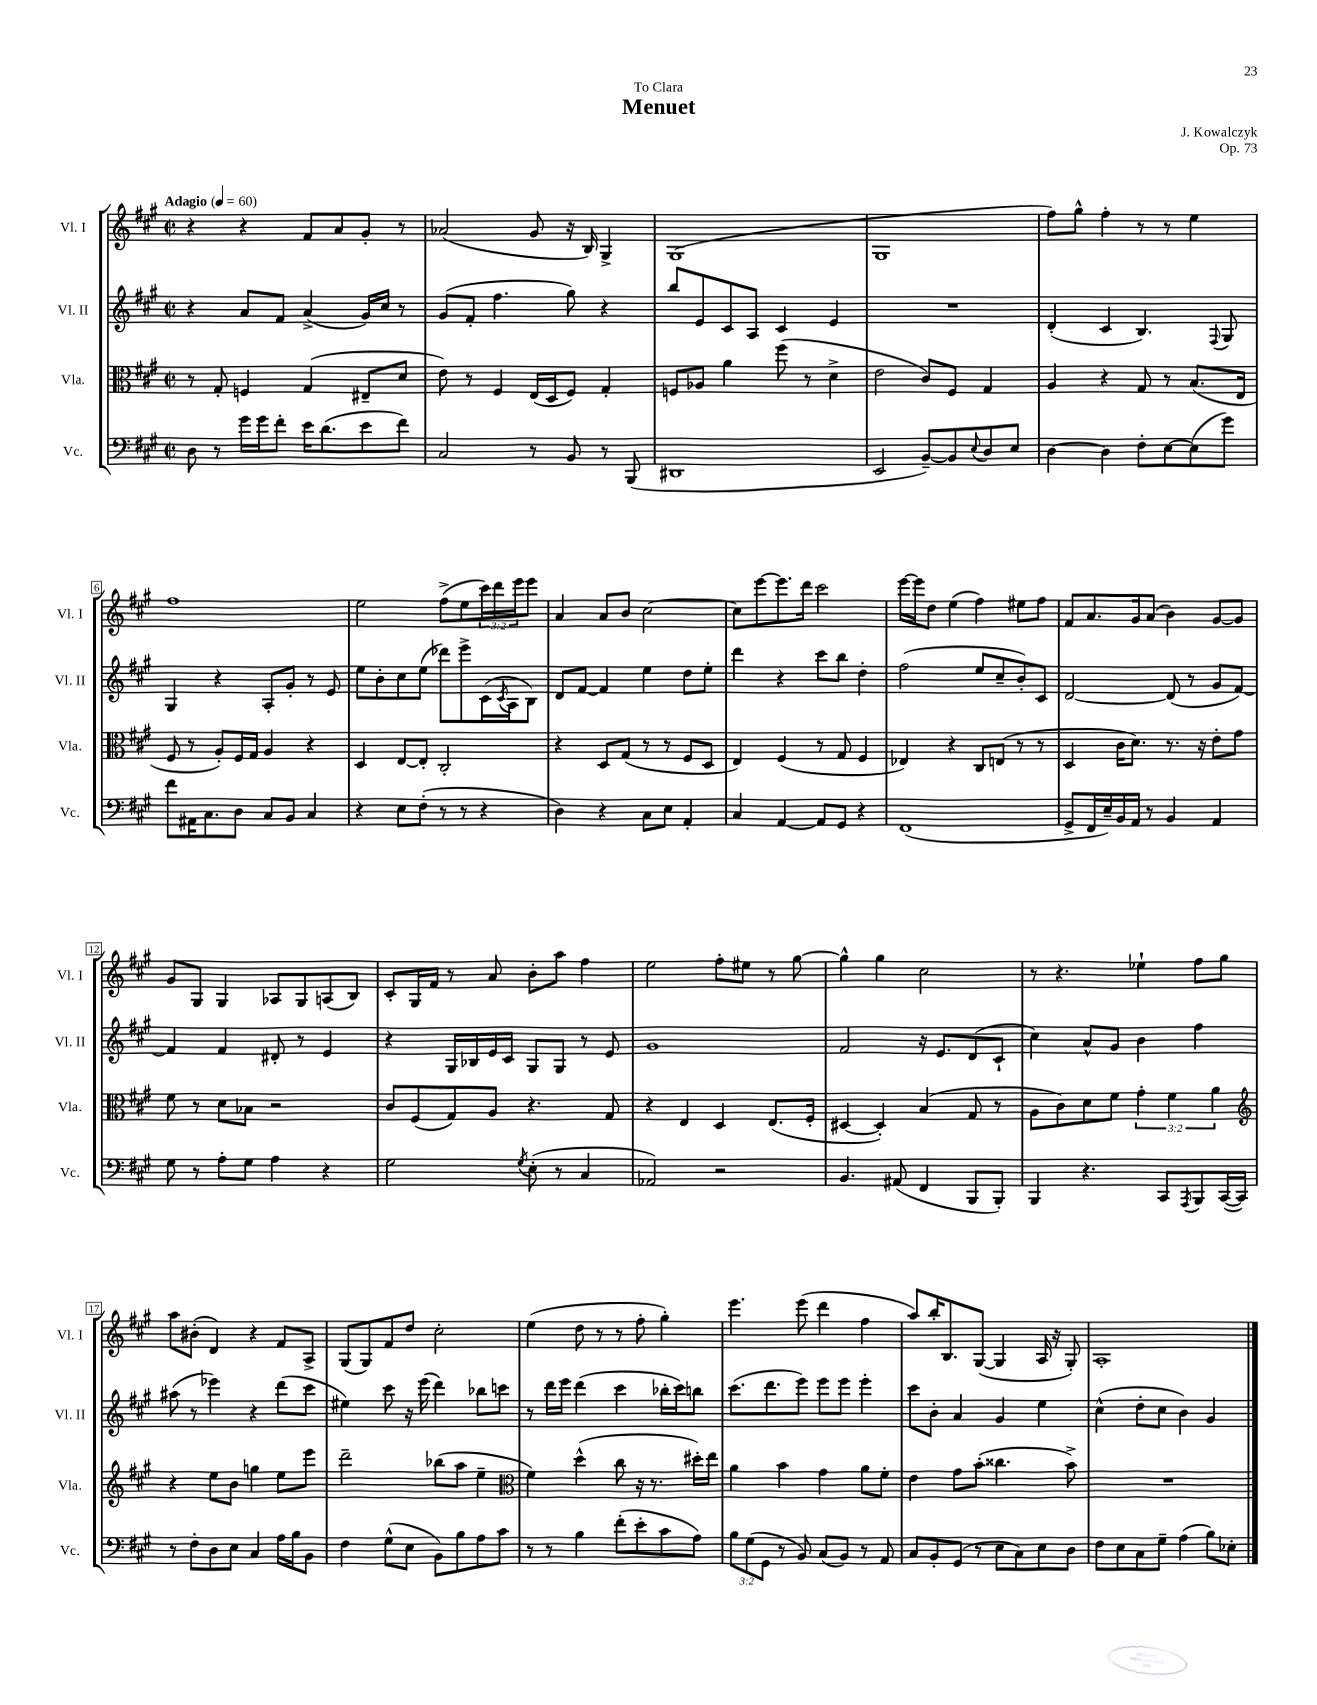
\header { title = "Menuet" composer = "J. Kowalczyk" dedication = "To Clara" opus = "Op. 73" }
<<
\new StaffGroup <<
\new Staff = "s0" \with { instrumentName = "Vl. I" shortInstrumentName = "Vl. I" } {
    \clef treble \key a \major \defaultTimeSignature \time 2/2 \override Staff.TupletNumber.text = #tuplet-number::calc-fraction-text \tempo "Adagio" 4 = 60
    r4 r4 fis'8 a'8 gis'8-. r8 |
    aes'2( gis'8 r16 b16) gis4-> |
    gis1( |
    gis1 |
    fis''8) gis''8-^ fis''4-. r8 r8 e''4 |
    fis''1 |
    e''2 fis''8->( e''8 \tuplet 3/2 { cis'''16) d'''16 e'''16 } e'''8 |
    a'4 a'8 b'8 cis''2~ |
    cis''8 e'''8~ e'''8. d'''16 cis'''2 |
    e'''16~ e'''16 d''8 e''4( fis''4) eis''8 fis''8 |
    fis'8 a'8. gis'16 a'8( b'4) gis'8~ gis'8 |
    gis'8 gis8 gis4 aes8 gis8 a8( b8) |
    cis'8-. gis16 fis'16 r8 a'8 b'8-. a''8 fis''4 |
    e''2 fis''8-. eis''8 r8 gis''8~ |
    gis''4-^ gis''4 cis''2 |
    r8 r4. ees''4-! fis''8 gis''8 |
    a''8 bis'8-.( d'4) r4 fis'8 a8-> |
    gis8( gis8) fis'8 d''8 cis''2-. |
    e''4( d''8 r8 r8 fis''8-. gis''4-.) |
    e'''4. e'''8( d'''4 fis''4 |
    a''8) b''16-. b8. gis8~( gis4 a16 r16 gis8-.) |
    a1-. \bar "|." |
}
\new Staff = "s1" \with { instrumentName = "Vl. II" shortInstrumentName = "Vl. II" } {
    \clef treble \key a \major \defaultTimeSignature \time 2/2
    r4 a'8 fis'8 a'4->( gis'16) cis''16 r8 |
    gis'8( fis'8-. fis''4. gis''8) r4 |
    b''8 e'8 cis'8 a8 cis'4 e'4 |
    R1 |
    d'4-.( cis'4 b4.) \appoggiatura { fis8 } gis8 |
    gis4 r4 a8-. gis'8-. r8 e'8 |
    e''8 b'8-. cis''8 e''8( des'''8) e'''8-> cis'16( \acciaccatura { cis'8 } a16 b8) |
    d'8 fis'8~ fis'4 e''4 d''8 e''8-. |
    d'''4 r4 cis'''8 b''8 d''4-. |
    fis''2( e''8 cis''8-- b'8-.) cis'8 |
    d'2~ d'8( r8 gis'8 fis'8~) |
    fis'4 fis'4 dis'8-. r8 e'4 |
    r4 gis16 bes16 e'16 cis'16 gis8 gis8 r8 e'8 |
    gis'1 |
    fis'2 r16 e'8. d'8( cis'8-! |
    cis''4) a'8-^ gis'8 b'4 fis''4 |
    ais''8( r8 ees'''4) r4 d'''8( cis'''8 |
    eis''4) cis'''8 r16 e'''16( d'''4) bes''8 c'''8 |
    r8 d'''16 e'''16 d'''4( cis'''4 bes''16-. cis'''16) b''8 |
    cis'''8.( d'''8. e'''8) e'''8 e'''8 e'''4-. |
    cis'''8 b'8-. a'4 gis'4 e''4 |
    cis''4-^( d''8-. cis''8 b'4) gis'4 \bar "|." |
}
\new Staff = "s2" \with { instrumentName = "Vla." shortInstrumentName = "Vla." } {
    \clef alto \key a \major \defaultTimeSignature \time 2/2 \override Staff.TupletNumber.text = #tuplet-number::calc-fraction-text
    r8 gis8-. f4 gis4( eis8-- d'8 |
    e'8) r8 fis4 e16( d16 fis8) gis4-. |
    f8 aes8 a'4 fis''8( r8 d'4-> |
    e'2 cis'8) fis8 gis4 |
    a4 r4 gis8 r8 b8.( e16 |
    fis8 r8 a8-.) fis16 gis16 a4 r4 |
    d4 e8~ e8-. cis2-. |
    r4 d8 gis8( r8 r8 fis8 d8 |
    e4) fis4( r8 gis8 fis4 |
    ees4) r4 cis8 e8( r8 r8 |
    d4 cis'16 d'8.) r8. r16 e'8-. gis'8 |
    fis'8 r8 d'8 bes8 r2 |
    cis'8 fis8( gis8) a8 r4. gis8 |
    r4 e4 d4 e8.( fis16-. |
    dis4~ dis4-.) b4( gis8 r8 |
    a8 cis'8) d'8 fis'8 \tuplet 3/2 { gis'4-. fis'4 a'4 } |
    \clef treble r4 e''8 b'8 g''4 e''8 e'''8 |
    d'''2-- bes''8( a''8 e''4-- |
    \clef alto fis'4) d''4-^( cis''8 r16 r8. dis''16-.) e''16 |
    a'4 b'4 gis'4 a'8 fis'8-. |
    e'4 gis'8 b'8-.( cisis''4. b'8->) |
    R1 \bar "|." |
}
\new Staff = "s3" \with { instrumentName = "Vc." shortInstrumentName = "Vc." } {
    \clef bass \key a \major \defaultTimeSignature \time 2/2 \override Staff.TupletNumber.text = #tuplet-number::calc-fraction-text
    d8 r8 gis'16 gis'16 fis'8-. e'16 d'8.( e'8 fis'8) |
    cis2 r8 b,8 r8 b,,8( |
    dis,1 |
    e,2 b,8~--) b,8 \appoggiatura { e8 } d8 e8 |
    d4~ d4 fis8-. e8~ e8( gis'8) |
    fis'8 ais,16 cis8. d8 cis8 b,8 cis4 |
    r4 e8 fis8-.( r8 r8 r4 |
    d4) r4 cis8 e8 a,4-. |
    cis4 a,4~ a,8 gis,8 r4 |
    fis,1( |
    gis,8-> fis,16 e16--) b,16 a,16 r8 b,4 a,4 |
    gis8 r8 a8-. gis8 a4 r4 |
    gis2 \acciaccatura { gis8 } e8-.( r8 cis4 |
    aes,2) r2 |
    b,4. ais,8( fis,4 b,,8 b,,8-.) |
    b,,4 r4. cis,8 \acciaccatura { a,,8 } b,,8 cis,16~( cis,16) |
    r8 fis8-. d8 e8 cis4 a16 b16 b,8 |
    fis4 gis8-^( e8 b,8) b8 a8 cis'8 |
    r8 r8 b4 fis'8-.( e'8-. cis'8 a8) |
    \tuplet 3/2 { b8 gis8( gis,8 } r8 b,8) cis8( b,8) r8 a,8 |
    cis8 b,8-. gis,8( r8 e8 cis8) e8 d8 |
    fis8 e8 cis8 gis8-- a4( b8) ees8-. \bar "|." |
}
>>
>>
\layout { \context { \Score \override BarNumber.stencil = #(make-stencil-boxer 0.1 0.3 ly:text-interface::print) } }
